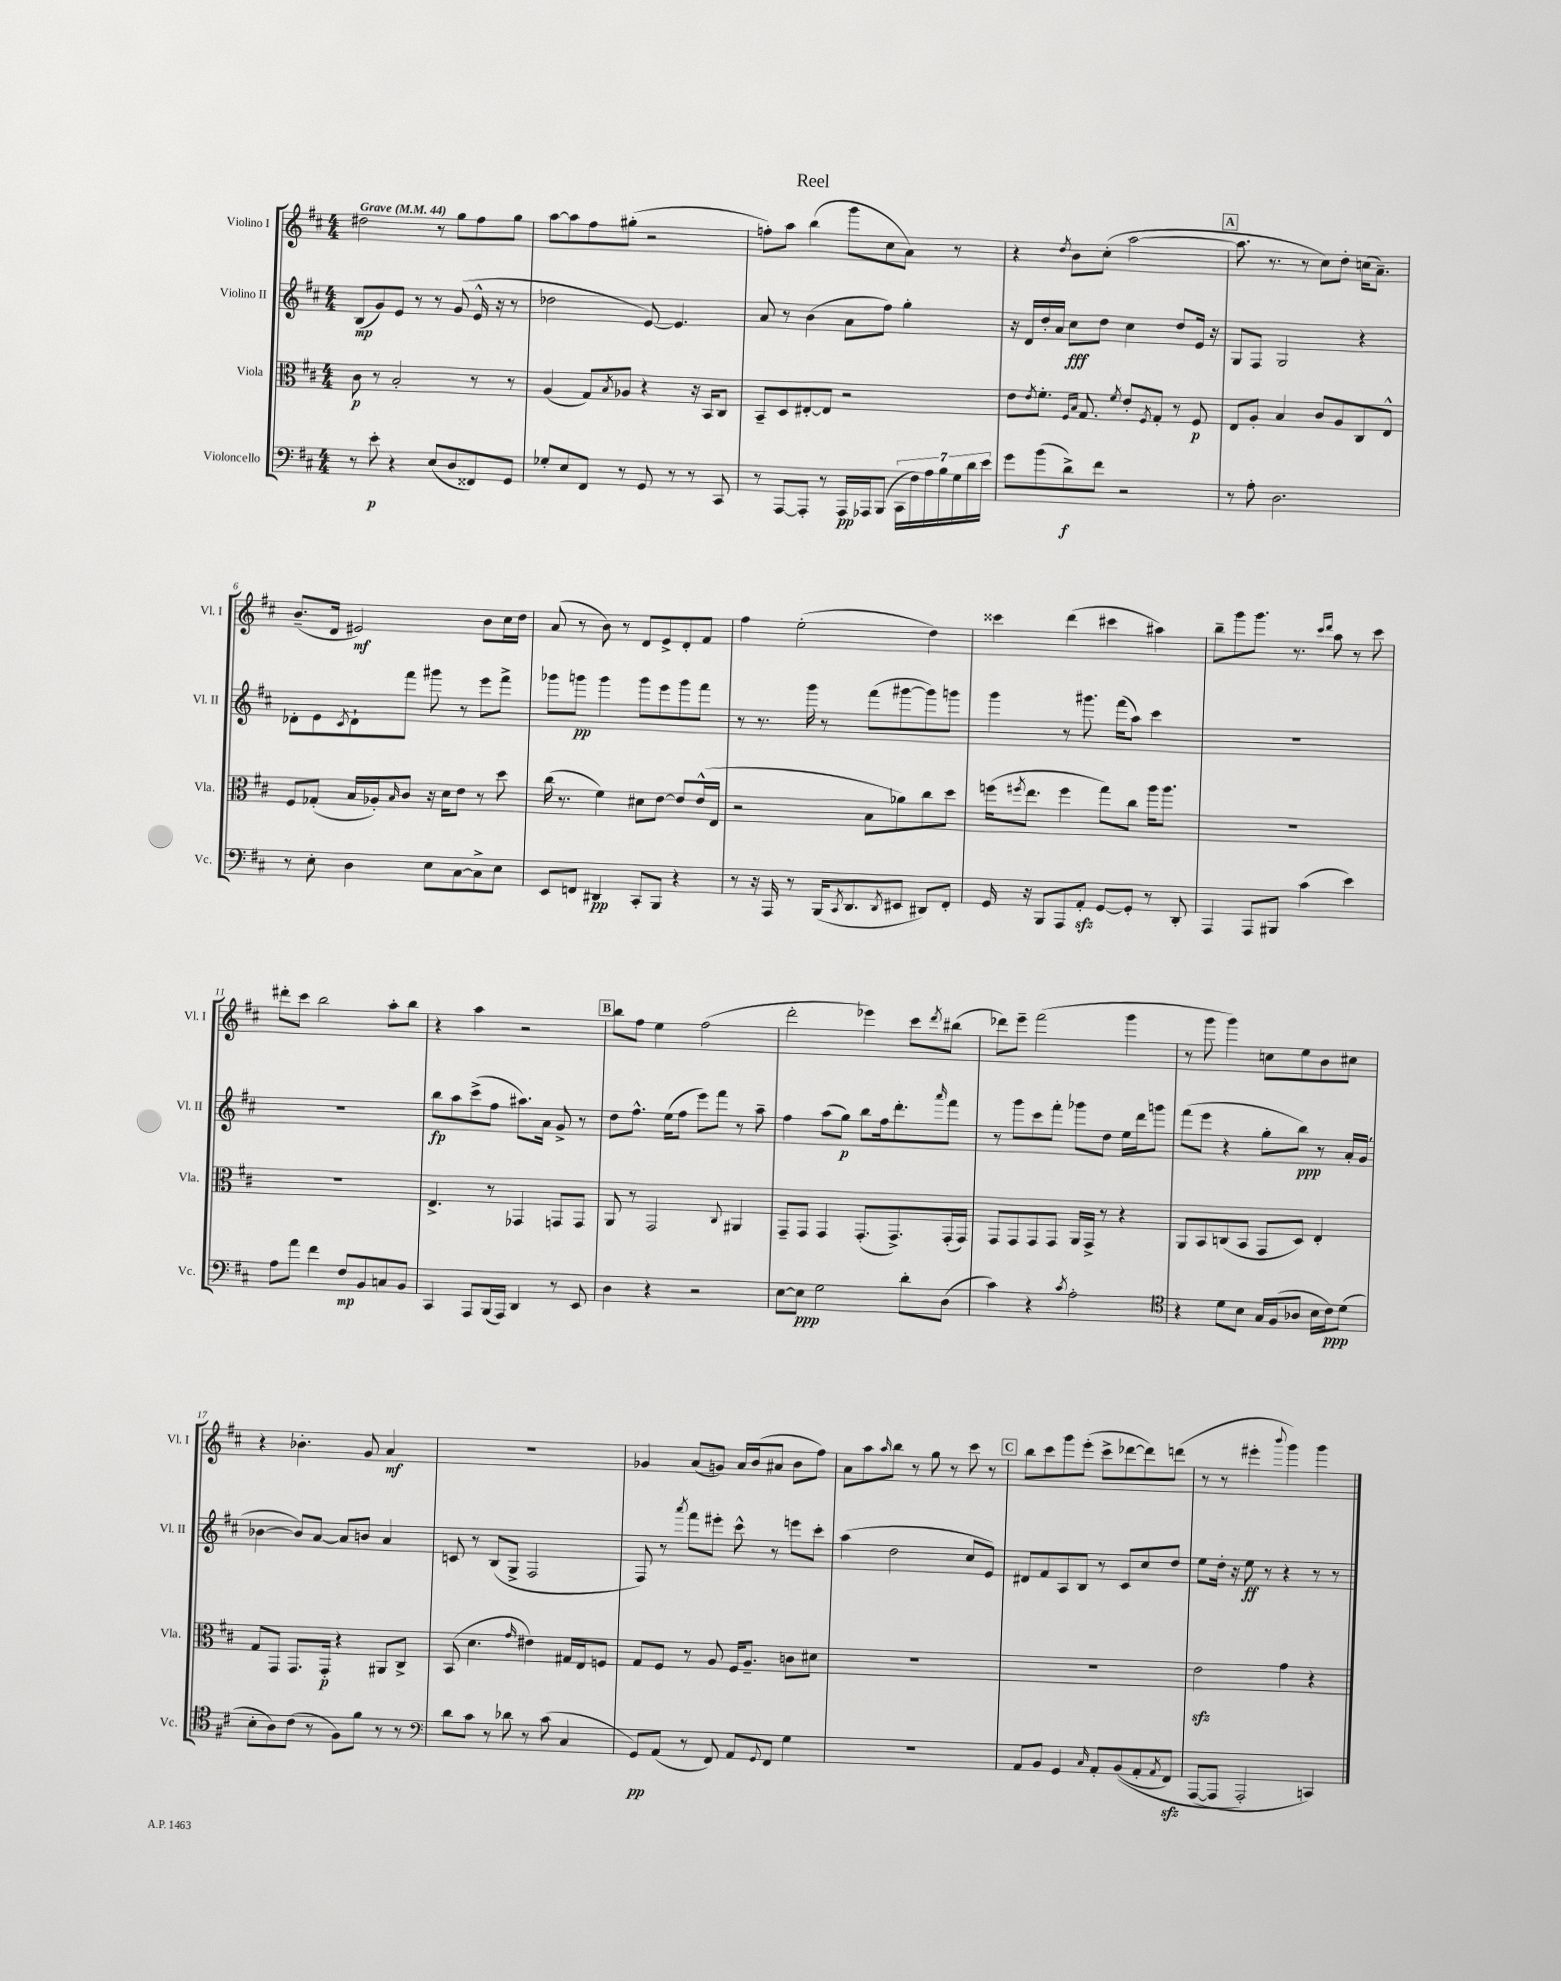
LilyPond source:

\header { title = "Reel" }
<<
\new StaffGroup <<
\new Staff = "s0" \with { instrumentName = "Violino I" shortInstrumentName = "Vl. I" } {
    \clef treble \key d \major \numericTimeSignature \time 4/4 \tempo "Grave" 4 = 44
    dis''2 r8 g''8 fis''8 g''8 |
    a''8~ a''8 fis''8 gis''8-.( r2 |
    f''8-.) a''8 b''4( g'''8 cis''8 a'8) r8 |
    r4 \acciaccatura { d''8 } b'8 cis''8-.( a''2~ |
    \mark \markup { \box "A" } a''8. r8. r8 cis''8) d''8-. c''16( a'8.--) |
    b'8.--( d'16 eis'2\mf) b'8 cis''16 d''16 |
    a'8( r8 b'8) r8 d'8 e'8-> d'8-. fis'8 |
    fis''4 e''2-.( d''4) |
    cisis'''4 d'''4( cis'''4 ais''4) |
    b''8-- g'''8 g'''8. r8. \grace { cis'''16 d'''16 } a''8 r8 cis'''8 |
    dis'''8-. cis'''8 b''2 a''8-. b''8 |
    r4 a''4 r2 |
    \mark \markup { \box "B" } b''8 fis''8 e''4 fis''2( |
    d'''2-. ees'''4) cis'''8 \acciaccatura { d'''8 } bis''8( |
    des'''8) e'''8-- fis'''2( g'''4 |
    r8 g'''8 g'''4) c''8 e''8 b'8 cis''8 |
    r4 bes'4.-. g'8 a'4\mf |
    R1 |
    ges'4 a'8( g'8) a'16 b'16( ais'8 b'8 fis''8) |
    a'8 a''8 \grace { a''16 } b''8 r8 g''8 r8 cis'''8 r8 |
    \mark \markup { \box "C" } b''8 cis'''8 g'''8 e'''8-.( cis'''8-> des'''8~ des'''8) d'''8( |
    r8 r8 eis'''4-. \appoggiatura { b'''8 } g'''4) g'''4 \bar "|." |
}
\new Staff = "s1" \with { instrumentName = "Violino II" shortInstrumentName = "Vl. II" } {
    \clef treble \key d \major \numericTimeSignature \time 4/4
    b8\mp( g'8) e'8 r8 r8 g'8( e'16-^ r16 r8 |
    des''2 e'8~) e'4. |
    a'8 r8 b'4( a'8 fis''8) g''4-. |
    r16 d'16 d''16-. a'16 cis''8\fff d''8 cis''4 d''8 e'16 r16 |
    \mark \markup { \box "A" } g8 fis8 g2 r4 |
    des'8-. e'8 \acciaccatura { cis'8 } des'8-! fis'''8 gis'''8 r8 e'''8 fis'''8-> |
    ges'''8 g'''8\pp g'''4 g'''8 e'''8 g'''8 fis'''8 |
    r8 r8. g'''16 r8 fis'''8( gis'''8~ gis'''8) g'''8 |
    g'''4 r8 gis'''8. fis'''16( a''8) cis'''4 |
    R1 |
    R1 |
    b''8\fp a''8 cis'''8->( fis''8 ais''8.) a'16 g'8-> r8 |
    \mark \markup { \box "B" } d''8 fis''8.-^ e''16( fis''8 e'''8) fis'''8 r8 a''8-- |
    fis''4 a''8( g''8\p) b''8 fis''16 d'''8.-. \grace { a'''16 } fis'''8 |
    r8 g'''8 cis'''8 fis'''8-. ges'''8 d''8 e''16 d'''16 g'''8 |
    fis'''8( e'''8 r4 g''8-. b''8\ppp) r8 a'16-. g'16( |
    bes'4~ bes'8) a'8~ a'8 b'8 a'4 |
    c'8 r8 b8( g8-> fis2 |
    fis8) r8 \acciaccatura { a'''8 } fis'''8 eis'''8-. cis'''8-^ r8 e'''8 cis'''8-. |
    a''4( d''2 cis''8 e'8) |
    \mark \markup { \box "C" } dis'8 fis'8 a8 b8 r8 cis'8 cis''8 d''8 |
    e''8 d''16-. r16 e''8\ff r8 r4 r8 r8 \bar "|." |
}
\new Staff = "s2" \with { instrumentName = "Viola" shortInstrumentName = "Vla." } {
    \clef alto \key d \major \numericTimeSignature \time 4/4
    cis'8\p r8 b2-. r8 r8 |
    a4( g8) \acciaccatura { b8 } aes8 r4 r16 b,16 cis8 |
    b,8-- d8 eis8~-. eis8 r2 |
    e'8 \acciaccatura { e'8 } fis'8.-. \grace { fis16 b16 } g8. \acciaccatura { fis'8 } e'8-. \acciaccatura { fis8 } g8-. r8 fis8\p |
    \mark \markup { \box "A" } e8 a8-. b4 cis'8 a8 cis8 e8-^ |
    fis8 ges8-.( b16 aes16-.) \grace { b16 } cis'8 r16 d'16 e'8 r8 d''8 |
    cis''16( r8. fis'4) dis'8 e'8~ e'8 e'16-^( e16 |
    r2 b8 aes'8) cis''8 d''8 |
    f''16( \acciaccatura { fis''8 } e''8. fis''4 g''8) cis''8 a''16 a''8. |
    R1 |
    R1 |
    e4.-> r8 ges,4 g,8 g,8 |
    \mark \markup { \box "B" } a,8 r8 g,2 \appoggiatura { cis8 } ais,4 |
    g,8-- g,8 g,4 g,8.-.( g,8.->) g,16-.( g,16) |
    g,8 g,8 g,8 g,8 a,16 g,16-> r8 r4 |
    a,8 b,8 c8( b,8 g,8 d8) e4-. |
    g8 g,8 g,8. g,16-.\p r4 ais,8 cis8-> |
    b,8( d'4. \grace { g'16 } eis'4) gis16 e16 f8 |
    g8 fis8 r8 a8 fis16 a8.-- c'8 dis'8 |
    R1 |
    \mark \markup { \box "C" } R1 |
    e'2\sfz g'4 r4 \bar "|." |
}
\new Staff = "s3" \with { instrumentName = "Violoncello" shortInstrumentName = "Vc." } {
    \clef bass \key d \major \numericTimeSignature \time 4/4
    r8 e'8-.\p r4 e8( d8 fisis,8) g,8 |
    ges8-. e8 fis,8 r8 g,8 r8 r8 cis,8 |
    r8 a,,8~ a,,8-. r8 a,,16\pp aes,,16 b,,8( \tuplet 7/4 { cis,16 fis16) a16 b16 g16 d'16 e'16 } |
    g'8 b'8( d'8->\f) fis'8 r2 |
    \mark \markup { \box "A" } r8 a8-. d2. |
    r8 e8-. d4 e8 cis8~ cis8-> e8 |
    e,8 f,8 dis,4\pp cis,8-. b,,8 r4 |
    r8 r16 a,,16 r8 b,,16( \acciaccatura { cis,8 } d,8. \acciaccatura { d,8 } eis,8 dis,8) fis,8-. |
    g,16 r16 b,,8 a,,8 a,8-.\sfz g,8~ g,8-. r8 d,8-. |
    a,,4 a,,8 bis,,8 cis'4( e'4) |
    a8 a'8 fis'4 fis8\mp b,8 c8 b,8 |
    cis,4 a,,8 b,,16( a,,16) d,4 r8 e,8 |
    \mark \markup { \box "B" } d4 r4 r2 |
    e8~ e8\ppp g2 d'8-. d8( |
    cis'4) r4 \acciaccatura { cis'8 } a2-. |
    \clef tenor r4 d'8 b8 g16 fis16( aes8 b16 cis'16\ppp) d'8( |
    b8-. a8) cis'8( r8 fis8) fis'8 r8 r8 |
    \clef bass d'8 cis'8 r8 des'8 r8 cis'8( cis4 |
    g,8\pp) a,8( r8 fis,8) a,8 \appoggiatura { g,8 } fis,8 g4 |
    R1 |
    \mark \markup { \box "C" } a,8 b,8 g,4 \grace { cis16 } a,8-. b,8(\( a,8-. \acciaccatura { a,8 } fis,8\sfz) |
    a,,8~( a,,8 a,,2-.\) c,4) \bar "|." |
}
>>
>>
